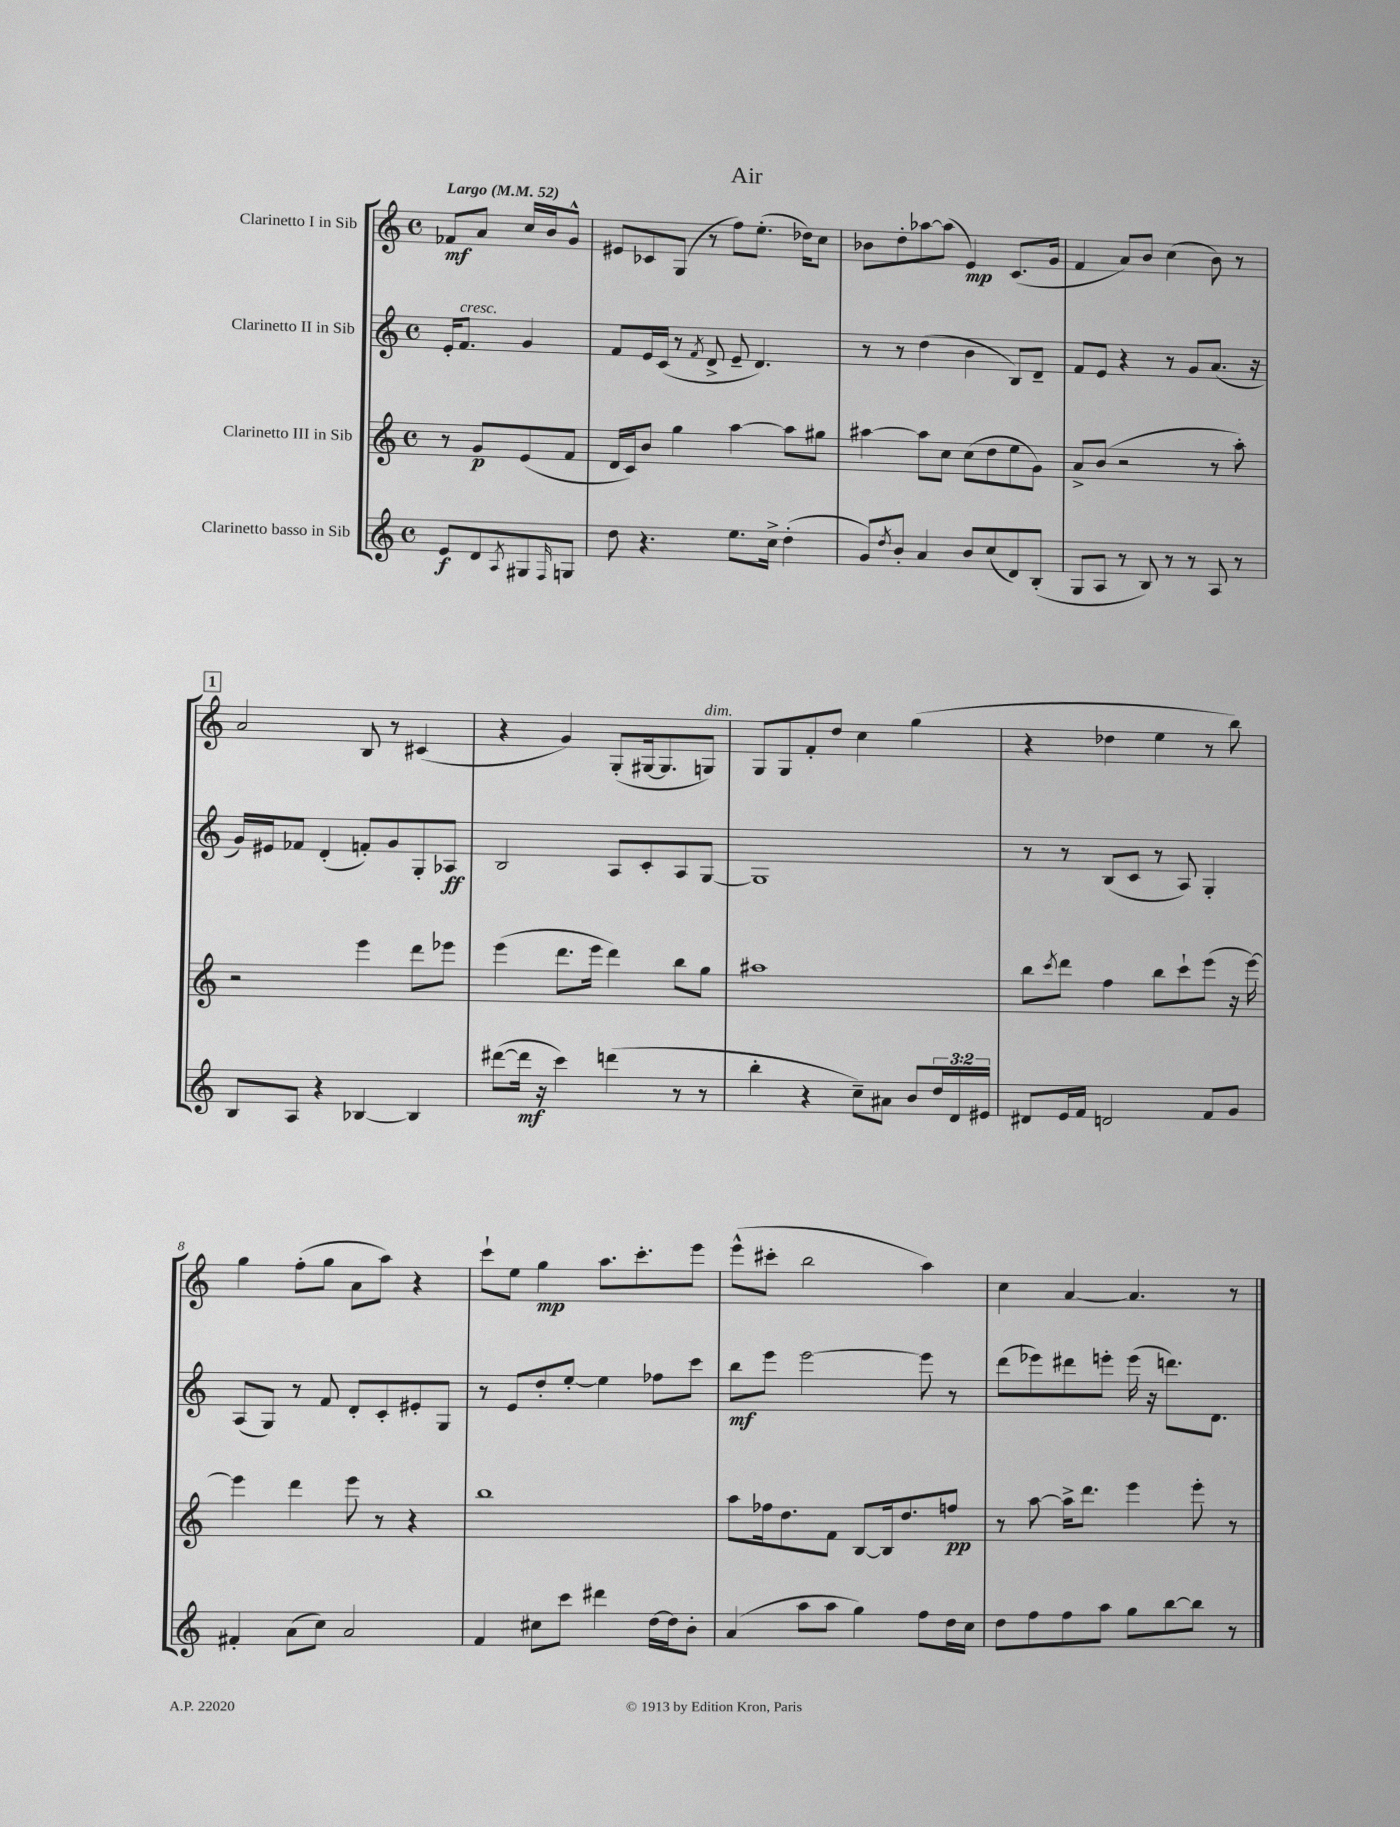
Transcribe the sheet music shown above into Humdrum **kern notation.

**kern	**kern	**kern	**kern
*staff4	*staff3	*staff2	*staff1
*clefG2	*clefG2	*clefG2	*clefG2
*k[]	*k[]	*k[]	*k[]
*M4/4	*M4/4	*M4/4	*M4/4
*met(c)	*met(c)	*met(c)	*met(c)
*MM52	*MM52	*MM52	*MM52
8e/L	8r	16e'/LK	8f-/L
.	.	8.f/J	.
8d/	8g/L	.	8a/J
8qA/	.	.	.
8G#/	(8e/	4g/	16cc/LL
.	.	.	16b/J
16qqF/	.	.	.
8G/J	8f/J	.	8g^^/J
=	=	=	=
8dd\	16d/LL	8f/L	8e#/L
.	16c/J)	.	.
4.r	8b/J	16e/L	8c-/
.	.	(16c/JJ	.
.	4gg\	8r	(8G/J
.	.	8qf/	.
.	.	8d^/	8r
8.ee\L	[4aa\	8e~/	8ff\L)
.	.	4.d/)	(8.ee'\J
16cc^\Jk	.	.	.
(4dd'\	8aa\]L	.	.
.	.	.	16dd-\LK)
.	8gg#\J	.	8cc\J
=	=	=	=
8g/L)	[4aa#\	8r	8b-\L
8qdd/	.	.	.
8b'/J	.	8r	8dd'\
4a/	8aa#\]L	(4dd\	[8aa-\
.	8cc\J	.	(8aa-\]J
8b/L	(8cc\L	4b\	4e/)
(8cc/	8dd\	.	.
8d/)	8ee\	8B/L)	(8.c/L
(8B'/J	8g\J)	8d~/J	.
.	.	.	16g/Jk
=	=	=	=
8G/L	8a^/L	8f/L	4f/
8A/J	(8b/J	8e/J	.
8r	2r	4r	8a/L)
8B/)	.	.	8b/J
8r	.	8r	(4cc\
8r	.	8g/L	.
8A/	8r	(8.a/J	8b\)
8r	8aa'\)	.	8r
.	.	16r	.
=	=	=	=
8B/L	2r	16g/LL)	2a/
.	.	16e#/J	.
8A/J	.	8f-/J	.
4r	.	(4d'/	.
[4B-/	4eee\	8f'/L)	8B/
.	.	8g/	8r
4B-/]	8ddd\L	8G'/	(4c#/
.	8eee-\J	8A-/J	.
=	=	=	=
([8ddd#\L	(4eee\	2B/	4r
16ddd#\]Jk	.	.	.
16r	.	.	.
4ccc\)	8.ddd\L	.	4g/)
.	16eee\Jk	.	.
(4ddd\	4ddd\)	8A/L	(8G'/L
.	.	8c'/	[16G#/k
.	.	.	8.G#/]
8r	8bb\L	8A/	.
8r	8gg\J	[8G/J	8G/J)
=	=	=	=
4bb'\	1aa#	1G]	8G/L
.	.	.	8G/
4r	.	.	8f'/
.	.	.	8dd/J
8cc~\L)	.	.	4cc\
8a#\J	.	.	.
8b/L	.	.	(4gg\
24dd/L	.	.	.
24d/	.	.	.
24e#/JJ	.	.	.
=	=	=	=
8d#/L	8bb\L	8r	4r
.	8qccc/	.	.
16e/L	8ddd\J	8r	.
16f/JJ	.	.	.
2d/	4ff\	(8B/L	4dd-\
.	.	8c/J	.
.	8bb\L	8r	4ee\
.	8ccc`\	8A/)	.
8f/L	(8eee\J	4G'/	8r
8g/J	16r	.	8bb\)
.	[16eee\)	.	.
=	=	=	=
4f#'/	4eee\]	(8A/L	4gg\
.	.	8G/J)	.
(8a\L	4ddd\	8r	(8ff'\L
8cc\J)	.	8f/	8gg\J
2a/	8eee\	8d'/L	8a\L
.	8r	8c'/	8aa\J)
.	4r	8e#'/	4r
.	.	8G/J	.
=	=	=	=
4f/	1bb	8r	8ccc`\L
.	.	8e/L	8ee\J
8cc#\L	.	8dd'/	4gg\
8ccc\J	.	[8ee'/J	.
4ddd#\	.	4ee\]	8.aa\L
.	.	.	8.ccc'\
[16dd\LL	.	8ff-\L	.
16dd\]J	.	.	.
8b'\J	.	8ccc\J	8eee\J
=	=	=	=
(4a/	8aa\L	8bb\L	(8eee^^\L
.	16ff-\k	8eee\J	8ccc#'\J
.	8.dd\	.	.
8aa\L	.	[2eee\	2bb\
8aa\J	8f\J	.	.
4gg\)	[8B/L	.	.
.	16B/]k	.	.
.	8.dd/	.	.
8ff\L	.	8eee\]	4aa\)
16dd\L	8ff/J	8r	.
16cc\JJ	.	.	.
=	=	=	=
8dd\L	8r	(8ddd\L	4cc\
8ff\	[8aa\	8eee-\)	.
8ff\	16aa^\]LK	8ddd#\	[4a/
.	8.ddd\J	.	.
8aa\J	.	8eee'\J	.
8gg\L	4eee\	(16eee\	4.a/]
.	.	16r	.
[8bb\	.	8.ddd\L)	.
8bb\]J	8eee'\	.	.
.	.	8.d\J	.
8r	8r	.	8r
==	==	==	==
*-	*-	*-	*-
